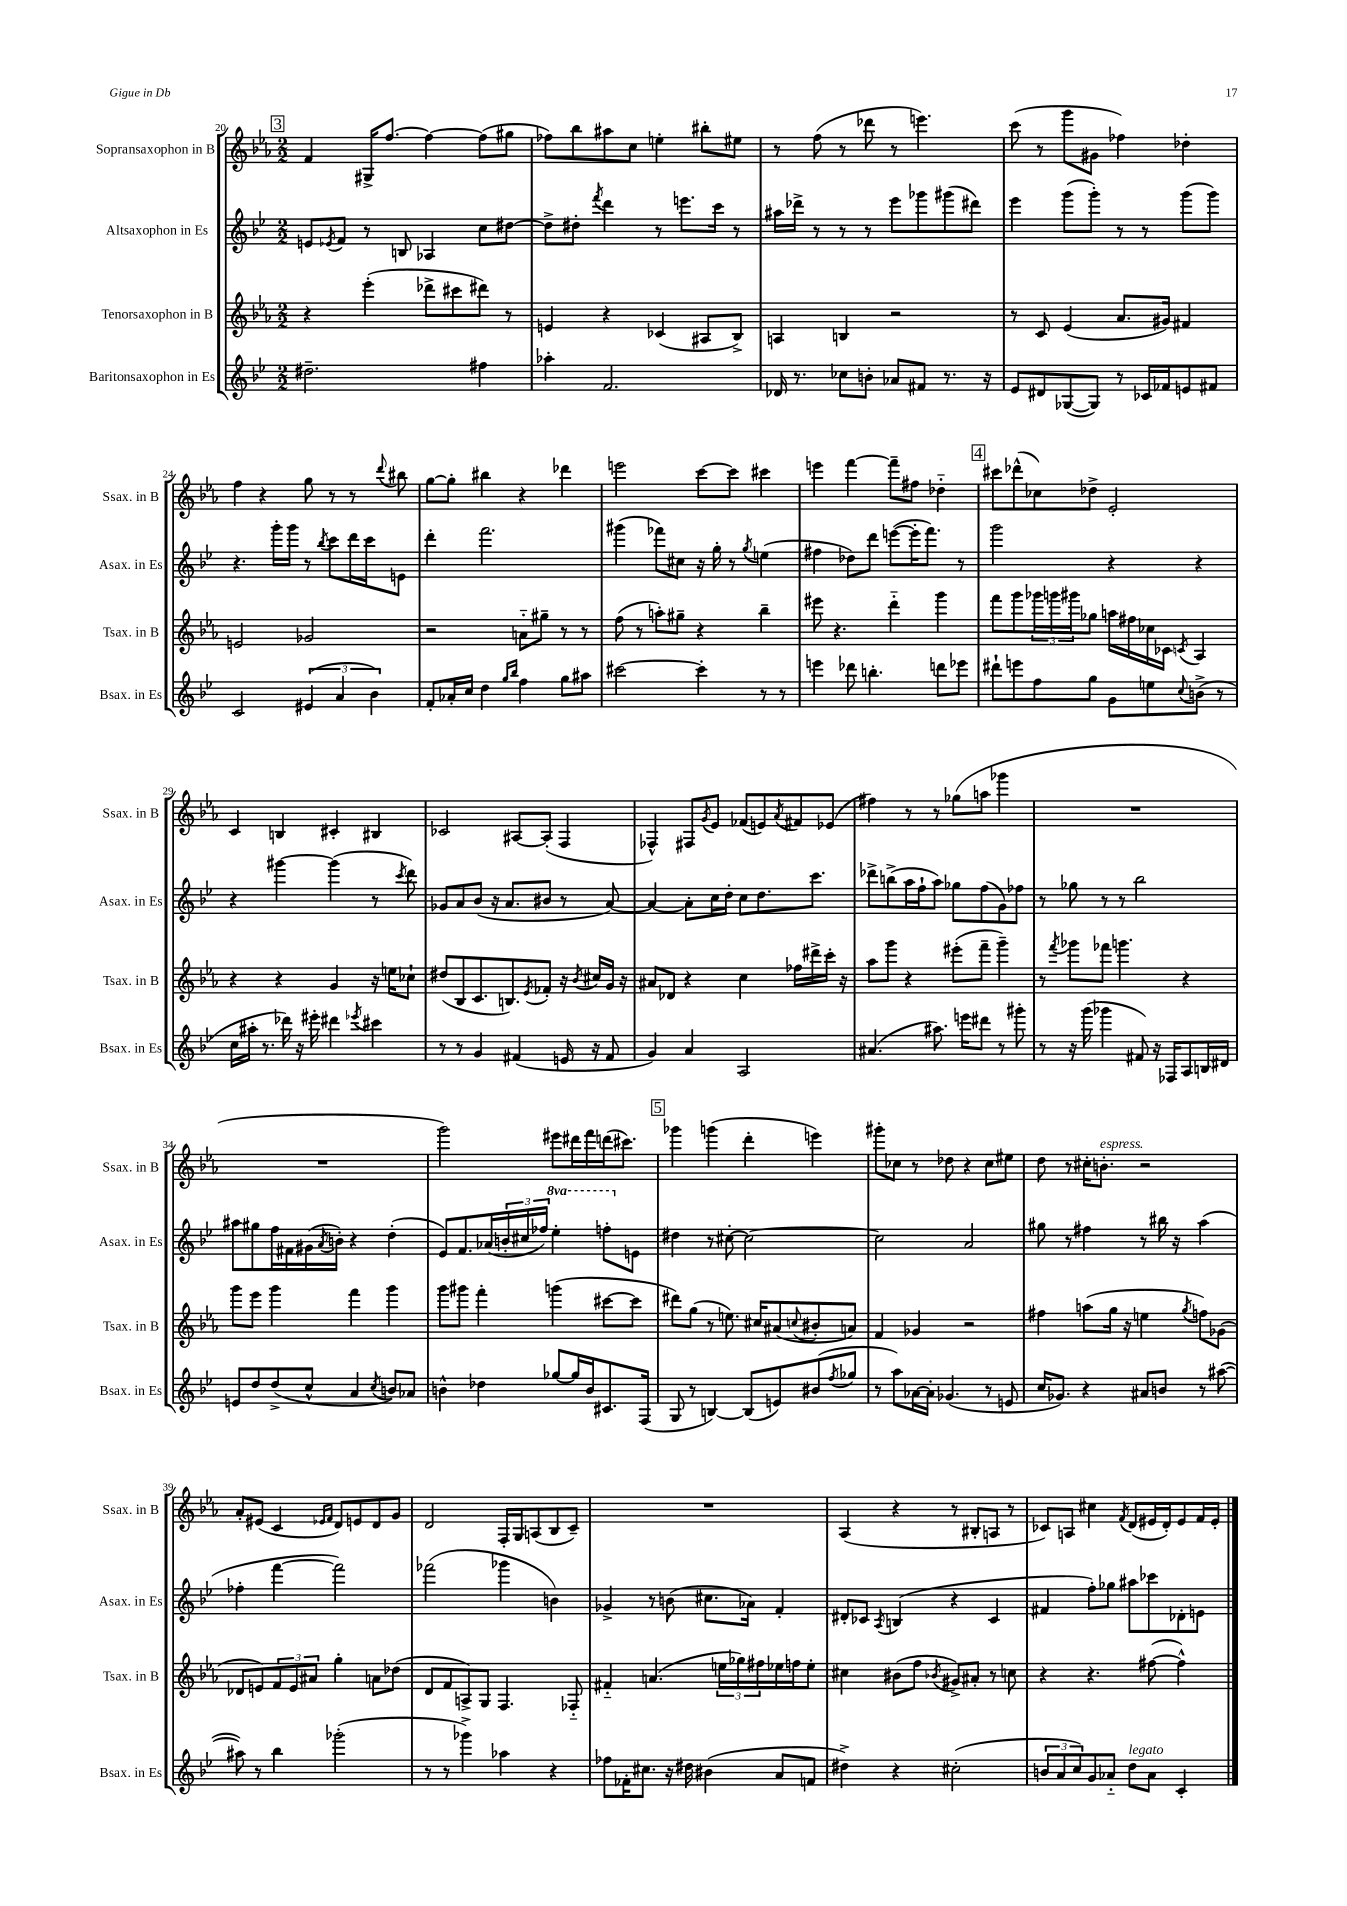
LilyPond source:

<<
\new StaffGroup <<
\new Staff = "s0" \with { instrumentName = "Sopransaxophon in B" shortInstrumentName = "Ssax. in B" } {
    \clef treble \key ees \major \numericTimeSignature \time 2/2
    \mark \markup { \box "3" } f'4 gis16-> f''8.~ f''4~ f''8( gis''8 |
    fes''8) bes''8 ais''8 c''8 e''4-. bis''8-. eis''8 |
    r8 f''8( r8 des'''8 r8 e'''4.) |
    c'''8( r8 g'''8 gis'8 fes''4) des''4-. |
    f''4 r4 g''8 r8 r8 \appoggiatura { d'''8 } bis''8 |
    g''8~ g''8-. bis''4 r4 des'''4 |
    e'''2 c'''8~ c'''8 cis'''4 |
    e'''4 f'''4~ f'''8-- fis''8 des''4-_ |
    \mark \markup { \box "4" } cis'''8 des'''8-^( ces''8) des''8-> ees'2-. |
    c'4 b4 cis'4-. bis4 |
    ces'2 ais8~ ais8-.( f4 |
    fes4-^) fis8 \acciaccatura { g'8 } ees'8 fes'8( e'8) \acciaccatura { aes'8 } fis'8 ees'8( |
    fis''4) r8 r8 ges''8( a''8 ges'''4 |
    R1 |
    R1 |
    g'''2) eis'''8 dis'''16 f'''16 d'''16( cis'''8.) |
    \mark \markup { \box "5" } ges'''4 g'''4( d'''4-. e'''4) |
    gis'''8-. ces''8 r8 des''8 r4 ces''8 eis''8 |
    d''8 r8 cis''16-. b'8.-.^\markup { \italic "espress." } r2 |
    aes'8-. eis'8( c'4 \grace { ees'16 f'16 } d'8) e'8 d'8 g'8 |
    d'2 f16-. g16 a8( bes8 c'8--) |
    R1 |
    aes4( r4 r8 bis8-. a8 r8 |
    ces'8) a8 cis''4 \acciaccatura { f'8 } d'8( eis'16 d'16-.) eis'8 f'16 eis'16-. \bar "|." |
}
\new Staff = "s1" \with { instrumentName = "Altsaxophon in Es" shortInstrumentName = "Asax. in Es" } {
    \clef treble \key bes \major \numericTimeSignature \time 2/2 \set Staff.ottavationMarkups = #ottavation-simple-ordinals
    \mark \markup { \box "3" } e'8 \acciaccatura { ees'8 } f'8 r8 b8 aes4 c''8 dis''8~ |
    dis''8-> dis''8-. \acciaccatura { f'''8 } d'''4 r8 e'''8. c'''16 r8 |
    ais''16 des'''16-> r8 r8 r8 ees'''8 ges'''8 gis'''8( dis'''8) |
    ees'''4 g'''8( g'''8-.) r8 r8 g'''8( g'''8) |
    r4. g'''16-. g'''16 r8 \acciaccatura { bes''8 } c'''8 d'''16 c'''16 e'8 |
    d'''4-. f'''2. |
    gis'''4( fes'''8) cis''8 r16 g''16-. r8 \acciaccatura { g''8 } e''4( |
    fis''4 des''8) d'''8 e'''8~( e'''16-. f'''8.) r8 |
    \mark \markup { \box "4" } g'''2 r4 r4 |
    r4 gis'''4~ gis'''4( r8 \acciaccatura { c'''8 } d'''8) |
    ges'8 a'8 bes'8( r16 a'8. bis'8 r8 a'8~) |
    a'4~ a'8-. c''16 d''16-. c''8 d''8. c'''8. |
    des'''8-> b''8->( a''16 f''16-! a''8) ges''8 f''8( g'8) fes''8 |
    r8 ges''8 r8 r8 bes''2 |
    ais''8 gis''8 f''16 fis'16 gis'16( \acciaccatura { a'8 } b'16-.) r4 d''4-.( |
    ees'8) f'8. aes'16( \tuplet 3/2 { b'16-. cis''16 fes''16) } \ottava #1 ees'''4-. f'''!8-. \ottava #0 e'8 |
    \mark \markup { \box "5" } dis''4 r8 cis''8~-. cis''2~ |
    cis''2 a'2 |
    gis''8 r8 fis''4 r8 bis''16 r16 a''4( |
    fes''4-. f'''4~ f'''2) |
    fes'''2( ges'''4 b'4) |
    ges'4-> r8 b'8( cis''8. aes'16) f'4-. |
    dis'8-. ces'8 \acciaccatura { a8 } b4( r4 ces'4 |
    fis'4 f''8-.) ges''8 ais''8 ces'''8 des'8-. e'8 \bar "|." |
}
\new Staff = "s2" \with { instrumentName = "Tenorsaxophon in B" shortInstrumentName = "Tsax. in B" } {
    \clef treble \key ees \major \numericTimeSignature \time 2/2
    \mark \markup { \box "3" } r4 ees'''4-.( des'''8-> cis'''8 dis'''8) r8 |
    e'4 r4 ces'4( ais8 bes8->) |
    a4 b4 r2 |
    r8 c'8 ees'4( aes'8. gis'16) fis'4 |
    e'2 ges'2 |
    r2 a'8-_ gis''8-- r8 r8 |
    f''8( r8 a''8-.) gis''8-- r4 bes''4-- |
    eis'''8 r4. d'''4-_ g'''4 |
    \mark \markup { \box "4" } f'''8 g'''8 \tuplet 3/2 { ges'''16 g'''16 gis'''16 } ges''8 a''16 fis''16 ces''16 ces'16 \acciaccatura { c'8 } aes4 |
    r4 r4 g'4 r16 e''16 ces''8-! |
    dis''8( bes8 c'8. b8.) \acciaccatura { ees'8 } fes'8-. r16 \acciaccatura { bes'8 } cis''16 g'16 r16 |
    ais'8 des'8 r4 c''4 fes''16 dis'''16-> c'''16-. r16 |
    aes''8 g'''8 r4 eis'''8-.( f'''8-- g'''4--) |
    r8 \acciaccatura { f'''8 } ges'''8 fes'''8 g'''4. r4 |
    g'''8 ees'''8 g'''4 f'''4 g'''4 |
    g'''8 gis'''8 f'''4-. g'''4( cis'''8~ cis'''8 |
    \mark \markup { \box "5" } dis'''8) g''8( r8 e''8.) cis''16 ais'8( \appoggiatura { c''8 } bis'8-. a'8) |
    f'4 ges'4 r2 |
    fis''4 a''8( g''16 r16 e''4 \acciaccatura { g''8 } f''8) ges'8( |
    des'8 e'8) \tuplet 3/2 { f'8 e'8 ais'8 } g''4-. a'8 des''8( |
    d'8 f'8 a8->) g8 f4. fes8-_ |
    fis'4-_ a'4.( \tuplet 3/2 { e''16 ges''16) fis''16 } ees''16 f''16 ees''8-. |
    cis''4 bis'8( f''8 \acciaccatura { bes'8 } gis'8->) ais'8-. r8 c''8 |
    r4 r4. fis''8~( fis''4-^) \bar "|." |
}
\new Staff = "s3" \with { instrumentName = "Baritonsaxophon in Es" shortInstrumentName = "Bsax. in Es" } {
    \clef treble \key bes \major \numericTimeSignature \time 2/2
    \mark \markup { \box "3" } dis''2.-- fis''4 |
    aes''4-. f'2. |
    des'16 r8. ces''8 b'8-. aes'8 fis'8 r8. r16 |
    ees'8 dis'8 ges8~( ges8) r8 ces'16 fes'16 e'8 fis'8 |
    c'2 \tuplet 3/2 { eis'4( a'4 bes'4) } |
    f'8-. aes'16-. c''16 d''4 \grace { g''16 bes''16 } f''4 g''8 ais''8 |
    cis'''2~ cis'''4-. r8 r8 |
    e'''4 des'''8 b''4.-. d'''8 ees'''8 |
    \mark \markup { \box "4" } dis'''8-! e'''8 f''8 g''8 g'8 e''8 \appoggiatura { c''8 } b'8->( r8 |
    c''16 ais''16-. r8. des'''16) r16 eis'''16-. dis'''4 \acciaccatura { ees'''8 } cis'''4 |
    r8 r8 g'4 fis'4( e'16 r16 fis'8 |
    g'4) a'4 a2 |
    ais'4.( ais''8.) e'''16 dis'''8 r8 gis'''8-. |
    r8 r16 g'''16( ges'''4 fis'8) r16 fes16 a8 b16 dis'16 |
    e'8 d''8 d''8->( c''8-^ a'4 \acciaccatura { c''8 } b'8) aes'8 |
    b'4-^ des''4 ges''8~ ges''16 b'16 cis'8. f16( |
    \mark \markup { \box "5" } g8 r8 b4~) b8( e'8) bis'8( \acciaccatura { f''8 } ges''8 |
    r8 a''8) aes'16~ aes'16-. ges'4.( r8 e'8 |
    c''16 ges'8.) r4 ais'8 b'8 r8 ais''8~( |
    ais''8) r8 bes''4 ges'''2-.( |
    r8 r8 ges'''4->) aes''4 r4 |
    fes''8 fes'16-. cis''8. r16 dis''16 bis'4( a'8 f'8 |
    dis''4->) r4 cis''2-.( |
    \tuplet 3/2 { b'8 a'8 c''8) } g'8 aes'8-_ d''8^\markup { \italic "legato" } aes'8 c'4-. \bar "|." |
}
>>
>>
\layout { \context { \Score currentBarNumber = #20 } }
